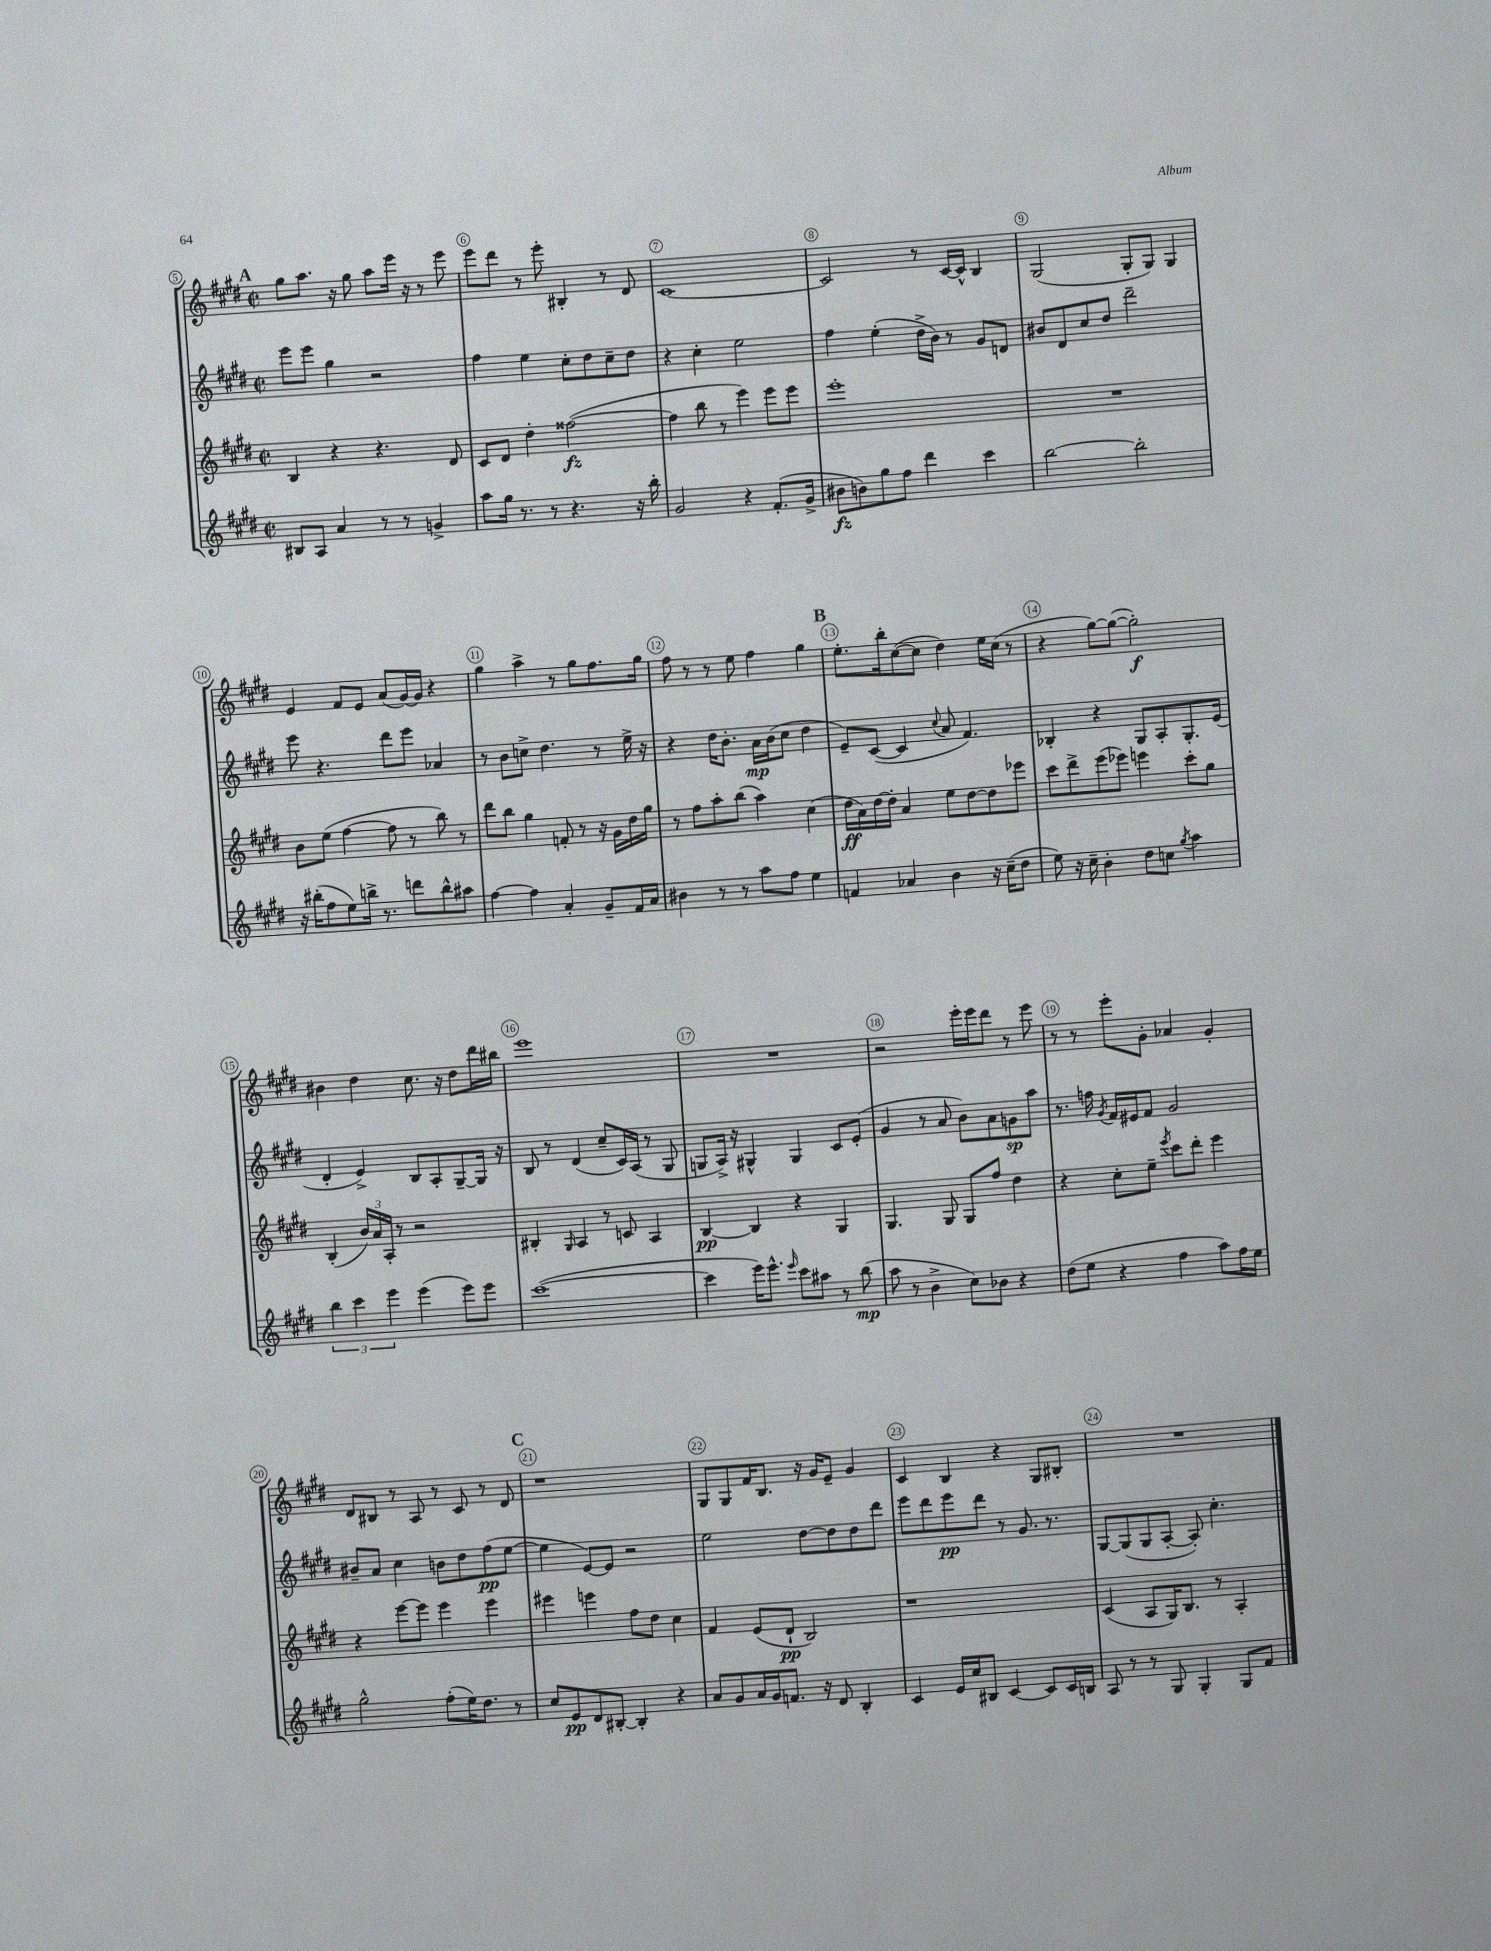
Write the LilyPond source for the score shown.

<<
\new StaffGroup <<
\new Staff = "s0" {
    \clef treble \key e \major \defaultTimeSignature \time 2/2
    \autoBeamOff \mark \markup { \bold "A" } gis''8[ a''8.] r16 gis''8 a''8[ e'''16] r16 r8 e'''8 |
    e'''8[ dis'''8] r8 e'''8-. bis4-. r8 dis'8 |
    cis'1~ |
    cis'2 r8 cis'16[~ cis'16]-^ b4 |
    gis2( gis8[-. gis8]) gis4 |
    e'4 fis'8[ e'8] a'8[( gis'16~) gis'16] r4 |
    gis''4 a''4-> r8 gis''8[ fis''8. gis''16] |
    fis''8 r8 r8 e''8 fis''4 gis''4 |
    \mark \markup { \bold "B" } e''8.[-. b''16-. cis''8~( cis''8] dis''4) e''16[ cis''16]( r8 |
    r4 gis''8[~) gis''8]~( gis''2-.\f) |
    bis'4 dis''4 cis''8. r16 dis''8[ dis'''16 bis''16] |
    e'''1 |
    R1 |
    r2 e'''16[-. e'''16 dis'''8] r8 e'''8 |
    r8 r8 e'''8[-. gis'8]-. aes'4 gis'4-. |
    dis'8[ bis8] r8 a8 r8 cis'8 r8 dis'8 |
    \mark \markup { \bold "C" } r1 |
    gis8[ gis8 fis'16 b8.] r16 gis'16[ e'8]-- gis'4 |
    cis'4 b4 r4 gis8[ bis8]-. |
    R1 \bar "|." |
}
\new Staff = "s1" {
    \clef treble \key e \major \defaultTimeSignature \time 2/2
    \autoBeamOff \mark \markup { \bold "A" } e'''8[ e'''8] gis''4 r2 |
    fis''4 e''4 cis''8[-. dis''8 cis''8-- dis''8] |
    r4 cis''4-. e''2 |
    fis''4 e''4-.( dis''16[-> b'16]) r8 gis'8[ d'8] |
    bis'8[ dis'8 cis''8 dis''8] dis'''2-- |
    e'''8 r4. dis'''8[ e'''8] aes'4 |
    r8 b'8[ c''8]-> dis''4. r8 e''16-> r16 |
    r4 dis''16[ b'8.]-. a'16[\mp b'16( cis''8] dis''4 |
    \mark \markup { \bold "B" } e'8[--) cis'8]~( cis'4 \appoggiatura { cis''8 } a'8 fis'4.) |
    bes4-. r4 gis8[ a8-. gis8.-. e'16]( |
    dis'4-. e'4->) b8[ a8-. gis8~-- gis16] r16 |
    b8 r8 dis'4( cis''8[-- cis'16) a16]( r8 gis8 |
    g8[ a16]->) r16 gis4-^ gis4 cis'8[ e'8]-.( |
    gis'4 r8 a'8 b'8[) a'8 g'8\sp a''8] |
    r8. f''16 \acciaccatura { gis'8 } fis'16[ eis'16 fis'8] gis'2 |
    bis'8[-- a'8] cis''4 b'8[ dis''8 fis''8\pp( e''8]~ |
    \mark \markup { \bold "C" } e''4 e'8[~) e'8] r2 |
    e''2 dis''8[~ dis''8 dis''8 dis'''8] |
    e'''8[ dis'''8 e'''8\pp dis'''8] r8 gis'8. r8. |
    gis8[~ gis8( gis8 a8]~-. a8-.) cis''4.-. \bar "|." |
}
\new Staff = "s2" {
    \clef treble \key e \major \defaultTimeSignature \time 2/2
    \autoBeamOff \mark \markup { \bold "A" } b4 r4 r4. dis'8 |
    cis'8[ dis'8] dis''4-. fisis''2~\fz( |
    fisis''4 b''8 r8 e'''4) e'''8[ e'''8] |
    e'''1-. |
    R1 |
    b'8[ e''8]( fis''4~ fis''8 r8 b''8) r8 |
    dis'''8[ b''8] gis''4 f'8-. r8 r16 gis'16[ dis''16 gis''16] |
    r8 fis''8[ a''8-. b''8]( a''4) cis''4( |
    \mark \markup { \bold "B" } dis''16[\ff a'16) dis''16~ dis''16]-. a'4 e''8[ dis''8~ dis''8 ees'''8] |
    cis'''8[ dis'''8-> e'''8( ees'''8]) e'''4 cis'''8[-. gis''8] |
    b4-.( \tuplet 3/2 { b'16[) a'16 a16]-. } r8 r2 |
    bis4-. \grace { gis16 } a4 r8 c'8 a4 |
    b4~\pp b4 r4 gis4 |
    gis4. gis8 gis8[ fis''8] dis''4 |
    r4 cis''8[-. e''8]-- \acciaccatura { e'''8 } cis'''8[ dis'''8]-. e'''4 |
    r4 e'''8[~ e'''8] e'''4 e'''4 |
    \mark \markup { \bold "C" } eis'''4 e'''4 fis''8[ dis''8] cis''4 |
    fis'4 e'8[( dis'8]-!\pp b2) |
    r1 |
    cis'4( a8[ gis16) b8.] r8 a4-. \bar "|." |
}
\new Staff = "s3" {
    \clef treble \key e \major \defaultTimeSignature \time 2/2
    \autoBeamOff \mark \markup { \bold "A" } bis8[ a8] a'4 r8 r8 g'4-> |
    a''8[ gis''16] r8. r8 r4. r16 b''16-. |
    gis'2 r4 fis'8.[-.( gis'16]-> |
    bis'8[\fz b'8) gis''8 fis''8] dis'''4 cis'''4 |
    b''2~ b''2-. |
    r16 bis''16[-.( fis''8 e''8) b''16]-> r8. d'''8[ b''8-^ ais''8] |
    fis''4~ fis''4 a'4-. gis'8[-- fis'16 a'16] |
    bis'4 r8 r8 a''8[ fis''8] e''4 |
    \mark \markup { \bold "B" } f'4 aes'4 b'4 r16 cis''16[--( dis''8] |
    e''8) r16 cis''16-- b'4-. dis''8[ c''8] \acciaccatura { gis''8 } a''4 |
    \tuplet 3/2 { b''4 cis'''4 e'''4 } e'''4( e'''8[) e'''8] |
    cis'''1~( |
    cis'''4 e'''16[) e'''8.]-^ \grace { e'''16 } cis'''8[ ais''8] r8 b''8\mp( |
    a''8 r8 b'4-> cis''8[) bes'8] r4 |
    dis''8[( e''8] r4 fis''4 a''8[) fis''16 e''16] |
    gis''2-^ fis''8[-.( e''16) dis''8.] r8 |
    \mark \markup { \bold "C" } cis''8[ e'8\pp dis'8 bis8]~-. bis4-. r4 |
    a'8[ gis'8 a'16 gis'16 f'8.] r16 dis'8 b4-. |
    cis'4 e'16[ cis''16 bis8] cis'4~ cis'8[ cis'16 b16] |
    a8 r8 r8 gis8 gis4-. gis8[ fis'8] \bar "|." |
}
>>
>>
\layout { \context { \Score currentBarNumber = #5 \override BarNumber.break-visibility = ##(#f #t #t) barNumberVisibility = #all-bar-numbers-visible \override BarNumber.stencil = #(make-stencil-circler 0.1 0.3 ly:text-interface::print) } }
